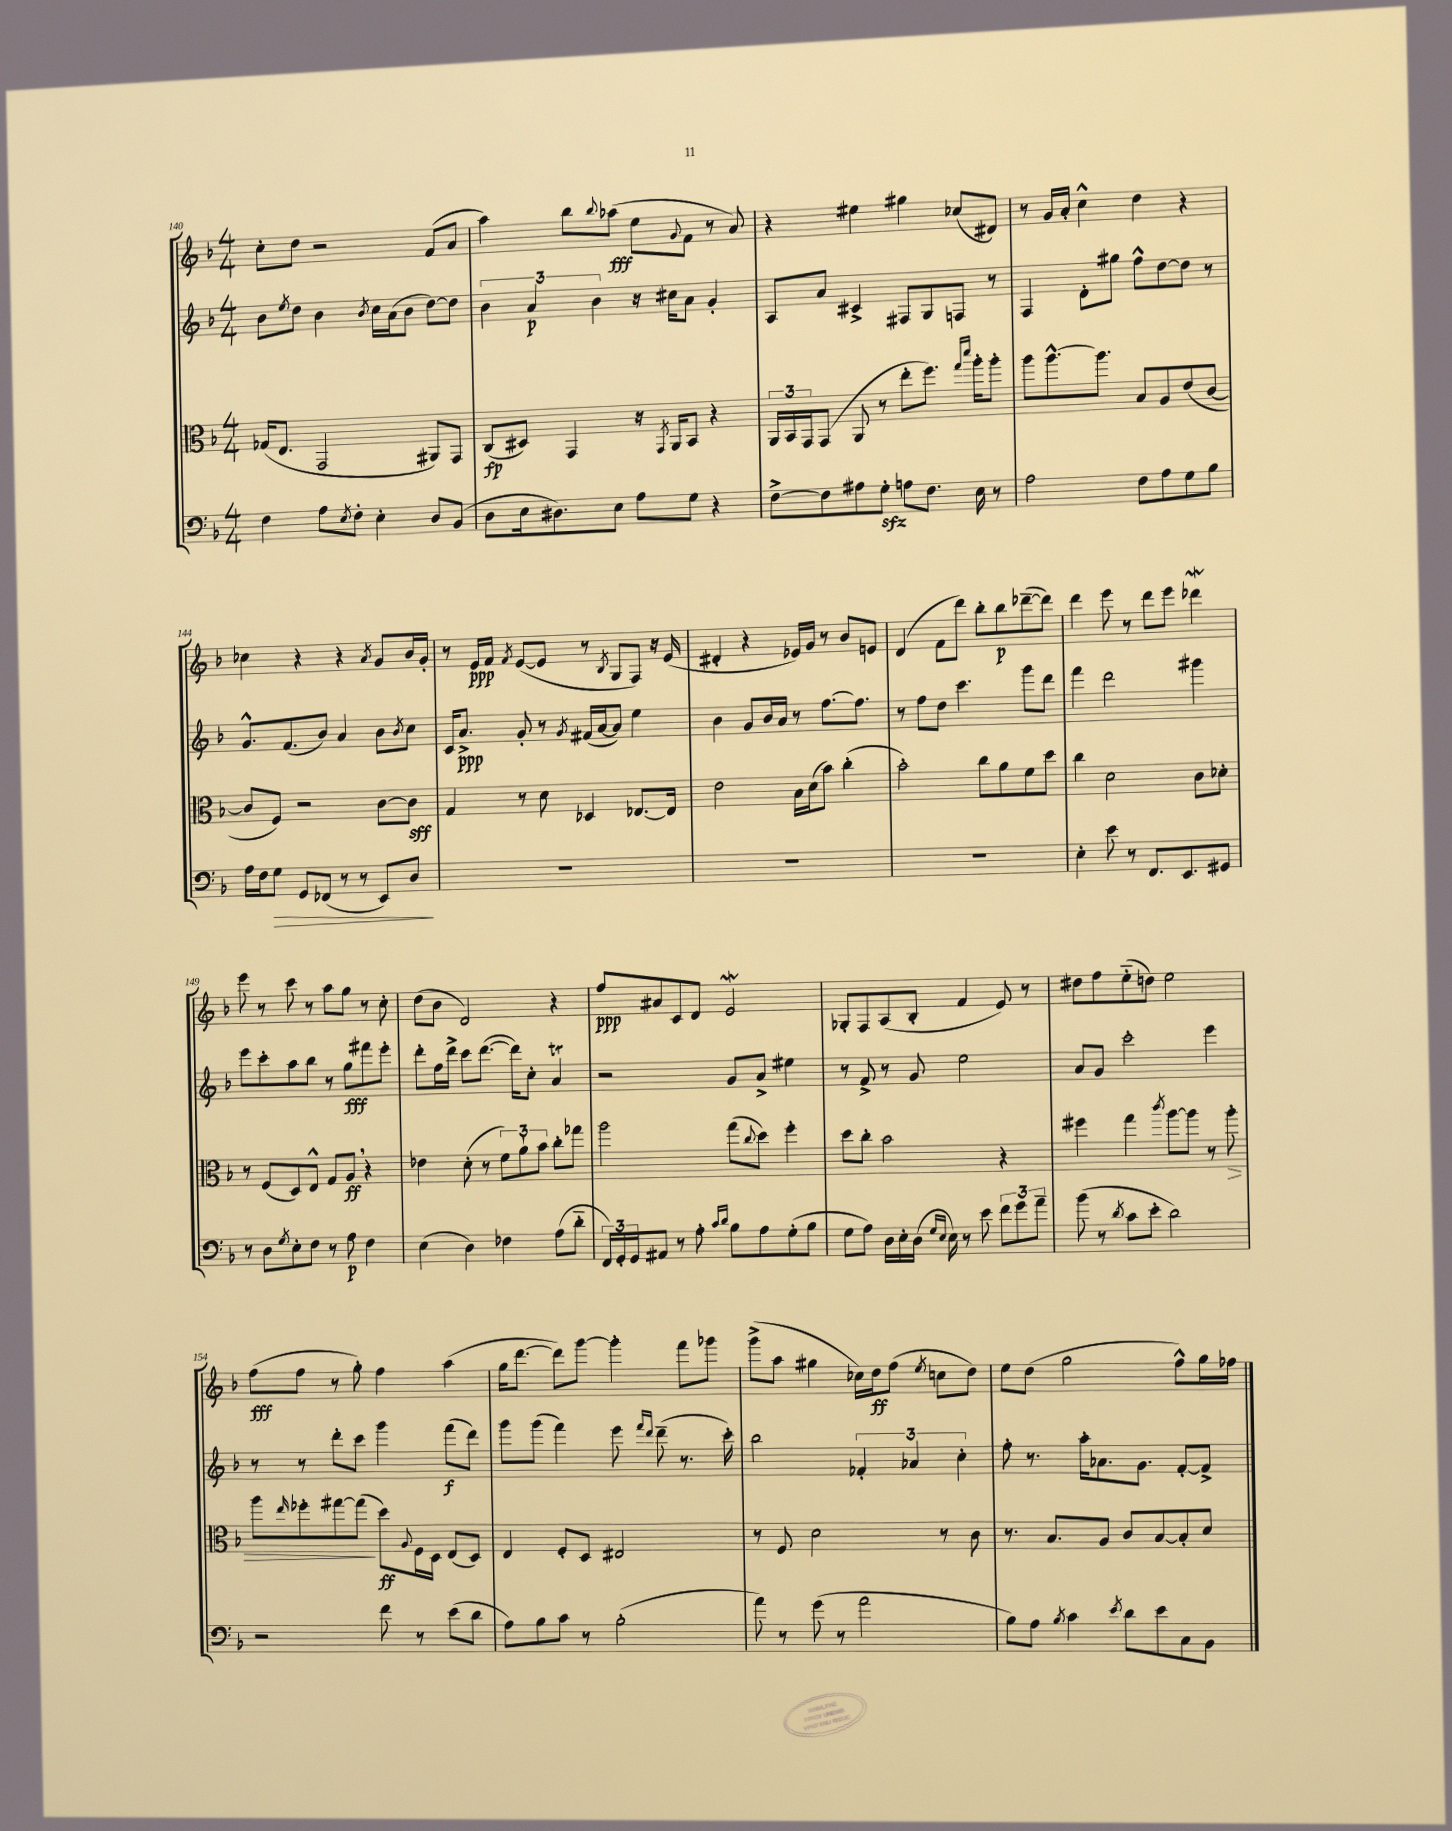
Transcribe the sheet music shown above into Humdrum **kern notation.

**kern	**dynam	**kern	**dynam	**kern	**dynam	**kern	**dynam
*part4	*part4	*part3	*part3	*part2	*part2	*part1	*part1
*staff4	*staff4	*staff3	*staff3	*staff2	*staff2	*staff1	*staff1
*clefF4	*	*clefC3	*	*clefG2	*	*clefG2	*
*k[b-]	*	*k[b-]	*	*k[b-]	*	*k[b-]	*
*M4/4	*	*M4/4	*	*M4/4	*	*M4/4	*
=140	=140	=140	=140	=140	=140	=140	=140
4F\	.	(16G-X/KL	.	8b-\L	.	8cc'\L	.
.	.	8.E/J	.	.	.	.	.
.	.	.	.	8qee/	.	.	.
.	.	.	.	8dd\J	.	8dd\J	.
8A\L	.	2GG/	.	4b-\	.	2r	.
8qE/	.	.	.	.	.	.	.
8F'\J	.	.	.	.	.	.	.
.	.	.	.	8qb-/	.	.	.
4E'\	.	.	.	16cc\LL	.	.	.
.	.	.	.	(16a\J	.	.	.
.	.	.	.	8b-\J	.	.	.
8D/L	.	8AA#X/L)	.	[8dd\L)	.	(8f/L	.
(8BB-/J	.	8GG/J	.	8dd\J]	.	8a/J	.
=141	=141	=141	=141	=141	=141	=141	=141
8D\L	.	(8C/L	fp	6b-\	.	4aa\)	.
16E\k	.	8D#X/J)	.	.	.	.	.
.	.	.	.	6a/	p	.	.
8.D#X\)	.	.	.	.	.	.	.
.	.	4GG/	.	.	.	8bb-\L	.
.	.	.	.	6b-\	.	.	.
.	.	.	.	.	.	8qqbb-/	.
8E\J	.	.	.	.	.	(8aa-X\J	fff
8A\L	.	16r	.	16r	.	8ee\L	.
.	.	8qGG/	.	.	.	.	.
.	.	16AA/KL	.	16cc#X\KL	.	.	.
.	.	.	.	.	.	8qqg/	.
8G\J	.	8BB-/J	.	8a\J	.	8f\J	.
4r	.	4r	.	4g'/	.	8r	.
.	.	.	.	.	.	8a/)	.
=142	=142	=142	=142	=142	=142	=142	=142
[8F^\L	.	24AA/LL	.	8A/L	.	4r	.
.	.	24BB-/	.	.	.	.	.
.	.	24GG/J	.	.	.	.	.
8F\]	.	(8GG/J	.	8a/J	.	.	.
8A#X\	.	8AA/	.	4c#X^/	.	4ee#X\	.
8Gzz'\J	.	8r	.	.	.	.	.
8An\L	.	8ee'\L	.	8F#X/L	.	4gg#X\	.
8.F\J	.	8.ff\J)	.	8G/	.	.	.
.	.	.	.	8Fn/J	.	(8cc-X/L	.
.	.	16qqgg/LL	.	.	.	.	.
.	.	16qqddd/JJ	.	.	.	.	.
16E\	.	16aa'\KL	.	.	.	.	.
8r	.	8aa'\J	.	8r	.	8d#X/J)	.
=143	=143	=143	=143	=143	=143	=143	=143
2A\	.	8aa\L	.	4F/	.	8r	.
.	.	[8.aa^^\	.	.	.	16g/LL	.
.	.	.	.	.	.	16a'/JJ	.
.	.	.	.	8d'\L	.	4cc^^\	.
.	.	8.aa\J]	.	.	.	.	.
.	.	.	.	8gg#X\J	.	.	.
8F\L	.	8B-/L	.	8ff^^\L	.	4dd\	.
8A\	.	8A/	.	[8dd\	.	.	.
8G\	.	(8e/	.	8dd\J]	.	4r	.
8B-\J	.	[8c/J	.	8r	.	.	.
!!LO:LB:g=z
=144	=144	=144	=144	=144	=144	=144	=144
16A\LL	.	8c/L]	.	8.g^^/L	.	4cc-X\	.
16F\J	.	.	.	.	.	.	.
!	!LO:HP:b	!	!	!	!	!	!
8G\J	>	8F/J)	.	.	.	.	.
.	.	.	.	(8.f/	.	.	.
8GG/L	.	2r	.	.	.	4r	.
(8FF-X/J	.	.	.	8b-/J)	.	.	.
8r	.	.	.	4a/	.	4r	.
8r	.	.	.	.	.	.	.
.	.	.	.	.	.	8qa/	.
8EE/L)	.	[8c\L	.	8b-\L	.	8g/L	.
.	.	.	.	8qb-/	.	.	.
8D/J	.	8c\J]	sff	8cc\J	.	16b-/L	.
.	.	.	.	.	.	16g'/JJ	.
.	]	.	.	.	.	.	.
=145	=145	=145	=145	=145	=145	=145	=145
1r	.	4G/	.	16c/KL	.	8r	.
.	.	.	.	8.a^/J	ppp	.	.
.	.	.	.	.	.	16e/LL	ppp
.	.	.	.	.	.	16f/JJ	.
.	.	.	.	.	.	8qf/	.
.	.	8r	.	8g'/	.	([8e/L	.
.	.	8d\	.	8r	.	8e/J]	.
.	.	.	.	8qg/	.	.	.
.	.	4D-X/	.	(16f#X/LL	.	8r	.
.	.	.	.	[16a/J	.	.	.
.	.	.	.	.	.	8qB-/	.
.	.	.	.	8a/J])	.	8G/L	.
.	.	[8.E-X/L	.	4ee\	.	8F/J)	.
.	.	.	.	.	.	16r	.
.	.	16E-/Jk]	.	.	.	(16e/	.
=146	=146	=146	=146	=146	=146	=146	=146
1r	.	2e\	.	4b-\	.	4d#X'/	.
.	.	.	.	8g/L	.	4r	.
.	.	.	.	16b-/L	.	.	.
.	.	.	.	16a/JJ	.	.	.
.	.	16B-\LL	.	8r	.	16e-X/LL)	.
.	.	(16d\J	.	.	.	16g/JJ	.
.	.	8b-\J)	.	[8.ff\L	.	8r	.
.	.	(4cc'\	.	.	.	8b-/L	.
.	.	.	.	8.ff\J]	.	.	.
.	.	.	.	.	.	8en/J	.
=147	=147	=147	=147	=147	=147	=147	=147
1r	.	2b-'\)	.	8r	.	(4d/	.
.	.	.	.	8ff\L	.	.	.
.	.	.	.	8dd\J	.	8f\L	.
.	.	.	.	4.ccc\	.	8ddd\J)	.
.	.	8cc\L	.	.	.	8bb-'\L	.
.	.	8a\	.	.	.	8bb-\	p
.	.	8f\	.	8ggg\L	.	([8ddd-X~\	.
.	.	8dd\J	.	8ddd\J	.	8ddd-\J])	.
=148	=148	=148	=148	=148	=148	=148	=148
4E'\	.	4cc\	.	4fff\	.	4ddd\	.
8e\	.	2d\	.	2ddd\	.	8eee\	.
8r	.	.	.	.	.	8r	.
8.FF/L	.	.	.	.	.	8ddd\L	.
.	.	.	.	.	.	8eee\J	.
8.EE/	.	.	.	.	.	.	.
.	.	8c\L	.	4ggg#X\	.	4ddd-Xw\	.
8GG#X/J	.	8d-X'\J	.	.	.	.	.
!!LO:LB:g=z
=149	=149	=149	=149	=149	=149	=149	=149
8r	.	8r	.	8eee\L	.	8eee\	.
8D\L	.	(8F/L	.	8ccc'\	.	8r	.
8qG/	.	.	.	.	.	.	.
8E'\	.	8D/)	.	8aa\	.	8ccc\	.
8F\J	.	8E^^/J	.	8bb-\J	.	8r	.
8r	.	8G/L	.	8r	.	8aa\L	.
8A\	p	8A,/J	ff	8gg\L	fff	8gg\J	.
4F\	.	4r	.	8fff#X\	.	8r	.
.	.	.	.	8eee'\J	.	8cc'\	.
=150	=150	=150	=150	=150	=150	=150	=150
(4E\	.	4e-X\	.	8ddd'\L	.	(8dd\L	.
.	.	.	.	16ff\L	.	8b-\J	.
.	.	.	.	16ddd^\JJ	.	.	.
4D\)	.	(8d'\	.	8ccc\L	.	2d/)	.
.	.	8r	.	([8.ddd\J	.	.	.
4F-X\	.	12f\L)	.	.	.	.	.
.	.	.	.	16ddd\KL])	.	.	.
.	.	12a`\	.	.	.	.	.
.	.	.	.	8cc'\J	.	.	.
.	.	12b-\J	.	.	.	.	.
(8A\L	.	8cc'\L	.	4at/	.	4r	.
8d\J	.	8gg-X\J	.	.	.	.	.
=151	=151	=151	=151	=151	=151	=151	=151
24FF/LL)	.	2aa\	.	2r	.	8ff/L	ppp
24GG'/	.	.	.	.	.	.	.
24GG/J	.	.	.	.	.	.	.
8AA#X/J	.	.	.	.	.	8a#X/	.
8r	.	.	.	.	.	8c/	.
8A'\	.	.	.	.	.	8d/J	.
16qqc/LL	.	.	.	.	.	.	.
16qqd/JJ	.	.	.	.	.	.	.
8B-\L	.	(8gg\L	.	8g/L	.	2eW/	.
.	.	8qqcc/	.	.	.	.	.
8A\	.	8dd\J)	.	8a^/J	.	.	.
(8G'\	.	4ff'\	.	4ee#X\	.	.	.
8B-\J	.	.	.	.	.	.	.
=152	=152	=152	=152	=152	=152	=152	=152
8G\L	.	8dd\L	.	8r	.	8G-X'/L	.
8A\J)	.	8cc'\J	.	8f^/	.	8F/	.
16D\LL	.	2b-\	.	8r	.	(8A/	.
16E'\	.	.	.	.	.	.	.
(16D\JJ	.	.	.	8g/	.	8B-'/J	.
16qqG/LL	.	.	.	.	.	.	.
16qqE/JJ	.	.	.	.	.	.	.
16E\)	.	.	.	.	.	.	.
8r	.	.	.	2ee\	.	4f/	.
8e\	.	.	.	.	.	.	.
12f\L	.	4r	.	.	.	8e/)	.
12g\	.	.	.	.	.	.	.
.	.	.	.	.	.	8r	.
12a~\J	.	.	.	.	.	.	.
=153	=153	=153	=153	=153	=153	=153	=153
(8b-\	.	4ff#X\	.	8a/L	.	8dd#X\L	.
8r	.	.	.	8g/J	.	8ff\	.
8qd/	.	.	.	.	.	.	.
8c\L	.	4gg\	.	2ccc'\	.	(8ee\	.
8e'\J	.	.	.	.	.	8ddn\J)	.
.	.	8qccc/	.	.	.	.	.
2d\)	.	[8aa\L	.	.	.	2ee\	.
.	.	8aa\J]	.	.	.	.	.
.	.	8r	.	4eee\	.	.	.
!	!	!	!LO:HP:b	!	!	!	!
.	.	8aa'\	>	.	.	.	.
!!LO:LB:g=z
=154	=154	=154	=154	=154	=154	=154	=154
2r	.	8aa\L	.	8r	.	(8ff\L	fff
.	.	16qqee/	.	.	.	.	.
.	.	8ff-X'\	.	8r	.	8ff\J	.
.	.	[8gg#X\	.	8ddd'\L	.	8r	.
.	.	(8gg#\J]	.	8ccc\J	.	8gg'\)	.
8f\	.	8dd\L)	] ff	4ggg\	.	4ff\	.
.	.	8qqA/	.	.	.	.	.
8r	.	16F\L	.	.	.	.	.
.	.	16D\JJ	.	.	.	.	.
(8e\L	.	(8E/L	.	(8fff\L	f	(4aa\	.
8d\J	.	8D/J)	.	8ddd\J)	.	.	.
=155	=155	=155	=155	=155	=155	=155	=155
8A\L)	.	4E/	.	8ggg\L	.	16gg\KL	.
.	.	.	.	.	.	[8.ddd\J	.
8B-\	.	.	.	(8ggg\J	.	.	.
8c\J	.	8F'/L	.	4fff\)	.	8ddd\L])	.
8r	.	8D/J	.	.	.	[8ggg\J	.
(2B-'\	.	2E#X/	.	8eee\	.	4ggg'\]	.
.	.	.	.	16qqfff/LL	.	.	.
.	.	.	.	16qqddd/JJ	.	.	.
.	.	.	.	(8ddd~\	.	.	.
.	.	.	.	8.r	.	8fff\L	.
.	.	.	.	.	.	8ggg-X\J	.
.	.	.	.	16ccc'\)	.	.	.
=156	=156	=156	=156	=156	=156	=156	=156
8a\)	.	8r	.	2bb-\	.	(8ggg^\L	.
8r	.	8F/	.	.	.	8aa\J	.
(8g\	.	2d\	.	.	.	4gg#X\	.
8r	.	.	.	.	.	.	.
2a\	.	.	.	6f-X'/	.	16cc-X\LL)	.
.	.	.	.	.	.	16dd\J	ff
.	.	.	.	.	.	(8ff\J	.
.	.	.	.	6a-X/	.	.	.
.	.	.	.	.	.	8qee/	.
.	.	8r	.	.	.	8ccn\L	.
.	.	.	.	6cc'\	.	.	.
.	.	8c\	.	.	.	8dd\J)	.
=157	=157	=157	=157	=157	=157	=157	=157
8B-\L)	.	8.r	.	8ff'\	.	8ee\L	.
8A\J	.	.	.	8.r	.	(8dd\J	.
.	.	8.B-/L	.	.	.	.	.
8qB-/	.	.	.	.	.	.	.
4c\	.	.	.	.	.	2gg\	.
.	.	.	.	16aa'\KL	.	.	.
.	.	8A/J	.	8.a-X\	.	.	.
8qe/	.	.	.	.	.	.	.
8d\L	.	8c/L	.	.	.	.	.
.	.	.	.	8.g\J	.	.	.
8e\	.	[8B-/	.	.	.	.	.
8C\	.	8B-'/]	.	[8f'/L	.	8ff^^\L)	.
8BB-\J	.	8d/J	.	8f^/J]	.	16gg\L	.
.	.	.	.	.	.	16ff-X\JJ	.
==	==	==	==	==	==	==	==
*-	*-	*-	*-	*-	*-	*-	*-
